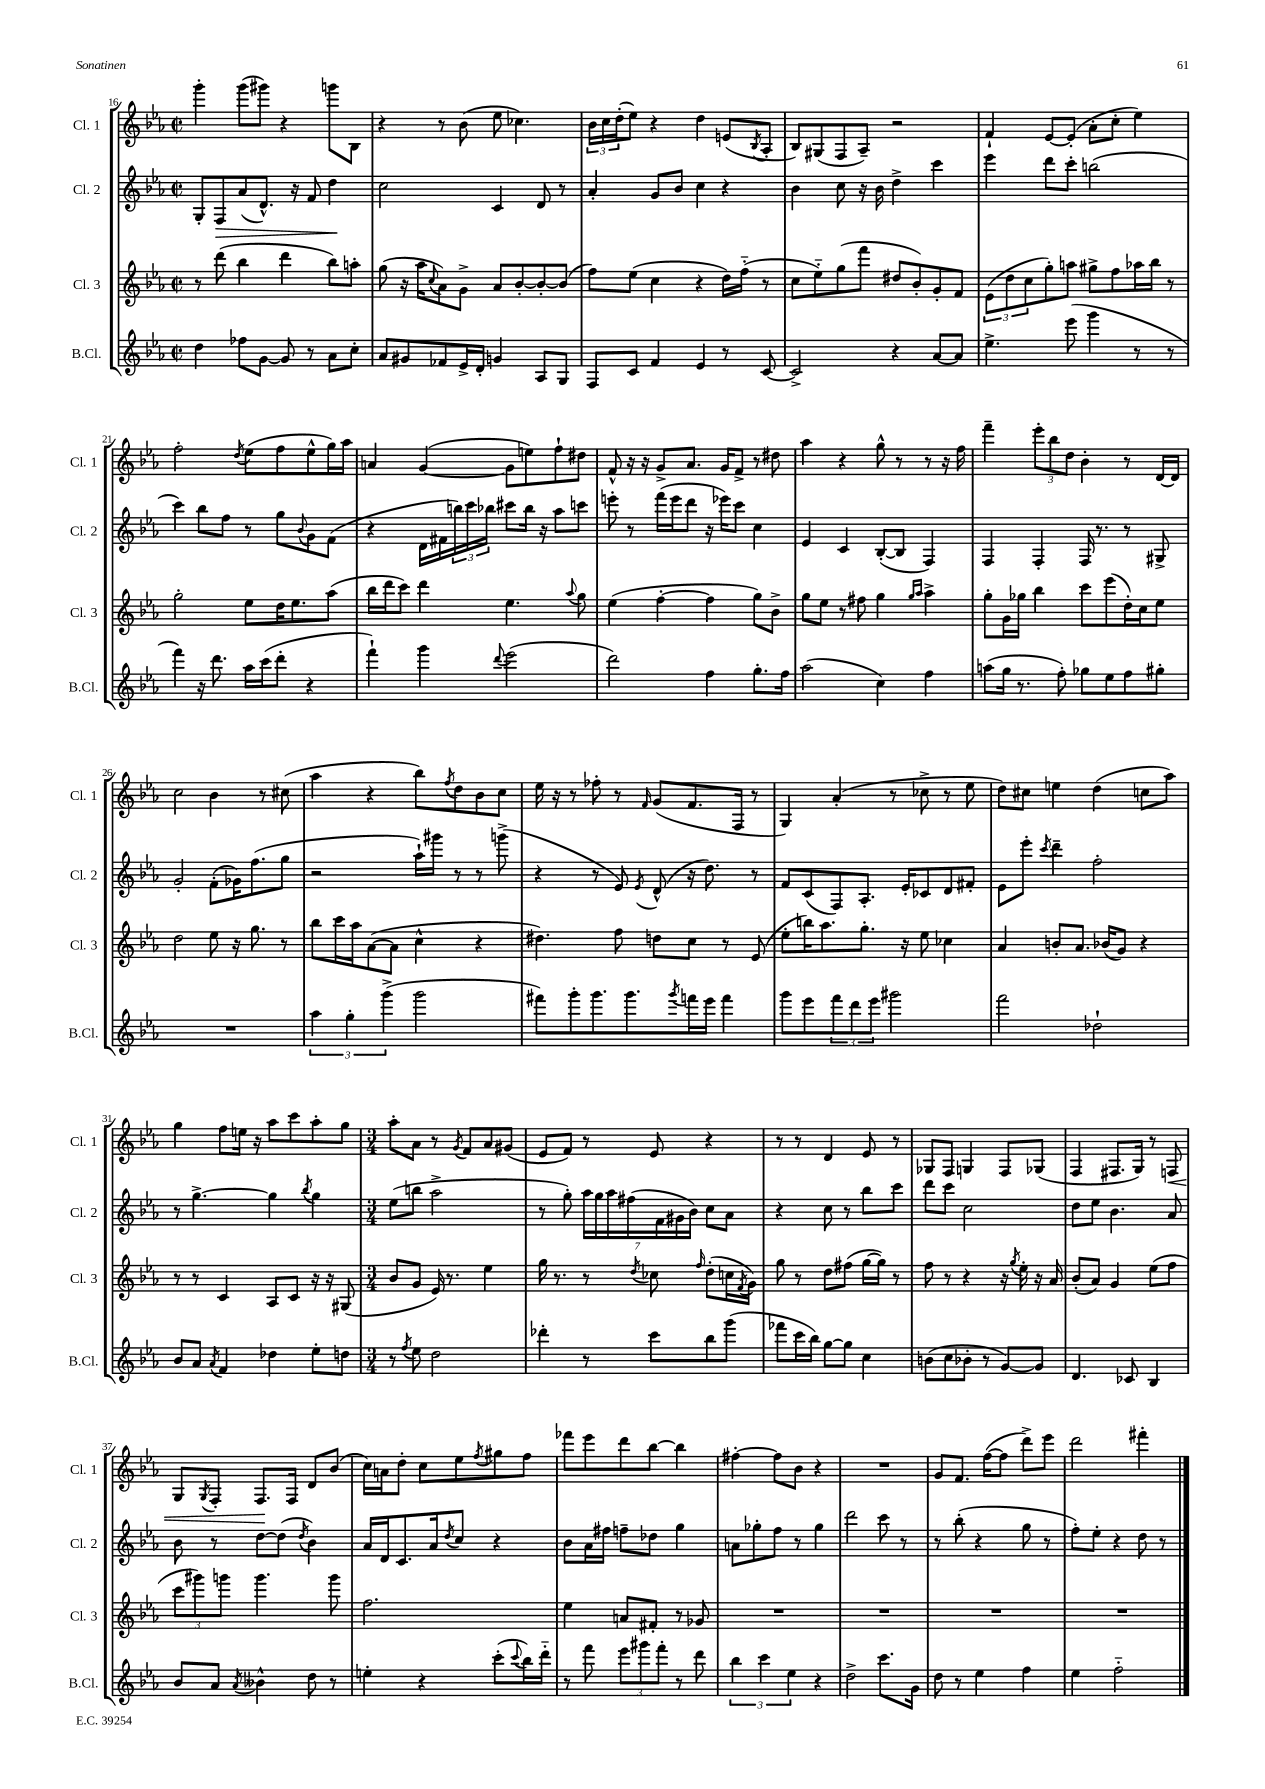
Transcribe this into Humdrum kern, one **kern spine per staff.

**kern	**kern	**kern	**kern
*staff4	*staff3	*staff2	*staff1
*clefG2	*clefG2	*clefG2	*clefG2
*k[b-e-a-]	*k[b-e-a-]	*k[b-e-a-]	*k[b-e-a-]
*M2/2	*M2/2	*M2/2	*M2/2
*met(c|)	*met(c|)	*met(c|)	*met(c|)
4dd	8r	8G'	4ggg'
.	(8ddd	8F	.
8ff-	4bb-	(8a-	(8ggg
[8g	.	8.d^^)	8ggg#)
8g]	4ddd	.	4r
.	.	16r	.
8r	.	8f	.
8a-	8bb-)	4dd	8ggg
8cc'	8aa'	.	8B-
=	=	=	=
8a-	(8gg	2cc	4r
8g#	16r	.	.
.	16aa-	.	.
.	8qqcc	.	.
8f-	8a-)	.	8r
16e-^	8g^	.	(8b-
16d'	.	.	.
4g	8a-	4c	8ee-
.	[8b-'	.	4.cc-)
8A-	8b-'_	8d	.
8G	(8b-]	8r	.
=	=	=	=
8F	8ff)	4a-'	24b-
.	.	.	24cc
.	.	.	(24dd'
8c	(8ee-	.	8ee-)
4f	4cc	8g	4r
.	.	8b-	.
4e-	4r	4cc	4dd
8r	16dd)	4r	(8e
.	(16ff'~	.	.
.	.	.	8qB-
[8c	8r	.	8A-'
=	=	=	=
2c^]	8cc	4b-	8B-)
.	8ee-'~)	.	(8G#
.	(8gg	8cc	8F
.	8fff	16r	8A-~)
.	.	16b-	.
4r	8dd#	4dd^	2r
.	8b-')	.	.
[8a-	8g'	4ccc	.
8a-]	8f	.	.
=	=	=	=
4.ee-^	(12e-	4eee-	4f`
.	12dd	.	.
.	12cc	.	.
.	8gg')	8ddd	[8e-
(8eee-	8aa	8ccc'	(8e-']
4ggg	8gg#^	(2bb	8a-'
.	8ff	.	8cc'
8r	16aa-	.	4ee-)
.	16bb-	.	.
8r	8r	.	.
=	=	=	=
4fff)	2gg'	4ccc)	2ff'
16r	.	8bb-	.
8.ddd	.	.	.
.	.	8ff	.
.	.	.	8qdd
16aa-	8ee-	8r	(8ee-
(16ccc	.	.	.
8ddd'	16dd	8gg	8ff
.	8.ee-	.	.
.	.	8qqb-	.
4r	.	8g	8ee-^^
.	(8aa-	(8f	16gg)
.	.	.	16aa-
=	=	=	=
4fff`)	16bb-	4r	4a
.	16ddd	.	.
.	8ccc)	.	.
4ggg	4ddd	16d	([4g
.	.	16f#	.
.	.	24bb)	.
.	.	24ccc	.
.	.	24bb-	.
8qqddd	.	.	.
(2eee-	4.ee-	8ccc#	8g]
.	.	16bb-	8ee)
.	.	16r	.
.	.	8aa-	8ff`
.	8qqaa-	.	.
.	8gg	8ccc	8dd#
=	=	=	=
2ddd)	(4ee-	8eee'	8f^^
.	.	8r	16r
.	.	.	16r
.	[4ff'	(16fff	8g^
.	.	16eee	.
.	.	8ddd	8.a-
4ff	4ff]	16r	.
.	.	16eee-)	16g
.	.	8ccc	8f^
8.gg'	8gg)	4cc	8r
.	8b-^	.	8dd#
16ff	.	.	.
=	=	=	=
(2aa-	8gg	4e-	4aa-
.	8ee-	.	.
.	8r	4c	4r
.	8ff#	.	.
4cc)	4gg	([8B-'	8gg^^
.	.	8B-]	8r
.	16qqgg	.	.
.	16qqaa-	.	.
4ff	4aa-^	4F)	8r
.	.	.	16r
.	.	.	16ff
=	=	=	=
(8aa	8gg'	4F	4fff~
16gg	16g	.	.
8.r	16gg-	.	.
.	4bb-	4F'	12eee-'
.	.	.	12bb-
8ff')	.	.	.
.	.	.	12dd
8gg-	8ccc	16F	4b-'
.	.	8.r	.
8ee-	(8eee-	.	.
8ff	16dd')	8r	8r
.	16cc	.	.
8gg#'	8ee-	8G#^	[16d
.	.	.	16d]
=	=	=	=
1r	2dd	2g'	2cc
.	8ee-	(8f'	4b-
.	16r	16g-)	.
.	8.gg	(8.ff	.
.	.	.	8r
.	8r	8gg	(8cc#
=	=	=	=
6aa-	8bb-	2r	4aa-
.	16ccc	.	.
6gg'	.	.	.
.	16aa-	.	.
.	([8a-	.	4r
(6ggg^	.	.	.
.	8a-]	.	.
2ggg	4cc^^	16aa-`)	8bb-)
.	.	16ggg#	.
.	.	.	8qff
.	.	8r	8dd
.	4r	8r	8b-
.	.	(8ggg^	8cc
=	=	=	=
8fff#)	4.dd#)	4r	16ee-
.	.	.	16r
8ggg'	.	.	8r
8.ggg	.	8r	8ff-'
.	8ff	8e-)	8r
8.ggg	.	.	.
.	.	8qe-	16qqf
.	8dd	(8d^^	(8g
8qggg	.	.	.
16fff	8cc	16r	8.f
16eee-	.	8.dd)	.
4fff	8r	.	.
.	.	.	16F
.	(8e-	8r	8r
=	=	=	=
8ggg	8ee-'	8f	4G)
8eee-	16bb)	(8c	.
.	8.aa-	.	.
12fff	.	8F)	(4a-'
12ddd	.	.	.
.	8.gg'	8.A-'	.
12eee-	.	.	.
2ggg#	.	.	8r
.	16r	16e-'	.
.	8ee-	8c-	8cc-^
.	4cc-	8d	8r
.	.	8f#'	8ee-
=	=	=	=
2fff	4a-	8e-	8dd)
.	.	8eee-'	8cc#
.	.	8qccc	.
.	8b'	4ddd~	4ee
.	8.a-	.	.
2dd-`	.	2ff'	(4dd
.	(16b-	.	.
.	8g)	.	.
.	4r	.	8cc
.	.	.	8aa-)
=	=	=	=
8b-	8r	8r	4gg
8a-	8r	[4.gg^	.
8qa-	.	.	.
4f	4c	.	8ff
.	.	.	16ee
.	.	.	16r
4dd-	8A-	4gg]	8aa-
.	8c	.	8ccc
.	.	8qbb-	.
8ee-'	16r	4gg	8aa-'
.	16r	.	.
8dd	(8G#	.	8gg
=	=	=	=
*M3/4	*M3/4	*M3/4	*M3/4
8r	8b-	(8ee-	8aa-'
8qff	.	.	.
8ee-	8g	8bb	8a-
2dd	16e-)	2aa-^	8r
.	8.r	.	.
.	.	.	8qg
.	.	.	8f
.	4ee-	.	8a-
.	.	.	(8g#
=	=	=	=
4ddd-'	16gg	8r	8e-
.	8.r	.	.
.	.	8gg')	8f)
8r	8r	28aa-	8r
.	.	28gg	.
.	.	28aa-	.
.	.	(28ff#	.
.	8qdd	.	.
8ccc	8cc-	.	8e-
.	.	28f	.
.	.	28g#	.
.	.	28b-)	.
.	16qqff	.	.
8bb-	(8dd'	8cc	4r
(8ggg	16cc	8a-	.
.	8qf	.	.
.	16g)	.	.
=	=	=	=
8fff-	8gg	4r	8r
16ccc	8r	.	8r
16bb-)	.	.	.
[8gg	8dd	8cc	4d
8gg]	(8ff#	8r	.
4cc	[16gg	8bb-	8e-
.	16gg])	.	.
.	8r	8ccc	8r
=	=	=	=
(8b	8ff	8ddd	8G-
8cc	8r	8ccc	8F
8b-'	4r	2cc	4G
8r	.	.	.
[8g)	16r	.	8F
.	8qgg	.	.
.	16ee-'	.	.
8g]	16r	.	(8G-
.	16a-	.	.
=	=	=	=
4.d	(8b-'	8dd	4F
.	8a-)	8ee-	.
.	4g	4.b-	8.F#
8c-	.	.	.
.	.	.	16G)
4B-	(8ee-	.	8r
.	8ff	8a-	8F
=	=	=	=
8b-	12ccc	8b-	8G
.	12ggg#)	.	.
.	.	.	8qG
8a-	.	8r	8F'
.	12ggg	.	.
8qa-	.	.	.
4b--^^	4.ggg	[8dd	8.F
.	.	(8dd]	.
.	.	.	16F
.	.	8qdd	.
8dd	.	4b-)	8d
8r	8ggg	.	(8b-
=	=	=	=
4ee'	2.ff	16a-	16cc)
.	.	16d	16a
.	.	8.c	8dd'
4r	.	.	8cc
.	.	16a-	.
.	.	8qdd	.
.	.	8cc	8ee-
.	.	.	8qff
(8ccc'	.	4r	8gg#
8qqccc	.	.	.
16bb-)	.	.	8ff
16ddd'~	.	.	.
=	=	=	=
8r	4ee-	8b-	8fff-
8fff	.	16a-	8eee-
.	.	16ff#	.
12eee-	8a	8ff~	8ddd
12ggg#	.	.	.
.	8f#'	8dd-	[8bb-
12fff'	.	.	.
8r	8r	4gg	4bb-]
8ddd	8g-	.	.
=	=	=	=
6bb-	2.r	8a	[4ff#'
.	.	8gg-'	.
6ccc	.	.	.
.	.	8ff	8ff#]
6ee-	.	.	.
.	.	8r	8b-
4r	.	4gg-	4r
=	=	=	=
2dd^	2.r	2ddd	2.r
8.ccc	.	8ccc	.
.	.	8r	.
16g	.	.	.
=	=	=	=
8dd	2.r	8r	8g
8r	.	(8bb-'	8.f
4ee-	.	4r	.
.	.	.	([16ff
.	.	.	8ff]
4ff	.	8gg	8ddd^)
.	.	8r	8eee-
=	=	=	=
4ee-	2.r	8ff')	2ddd
.	.	8ee-'	.
2ff'~	.	4r	.
.	.	8dd	4fff#'
.	.	8r	.
==	==	==	==
*-	*-	*-	*-
